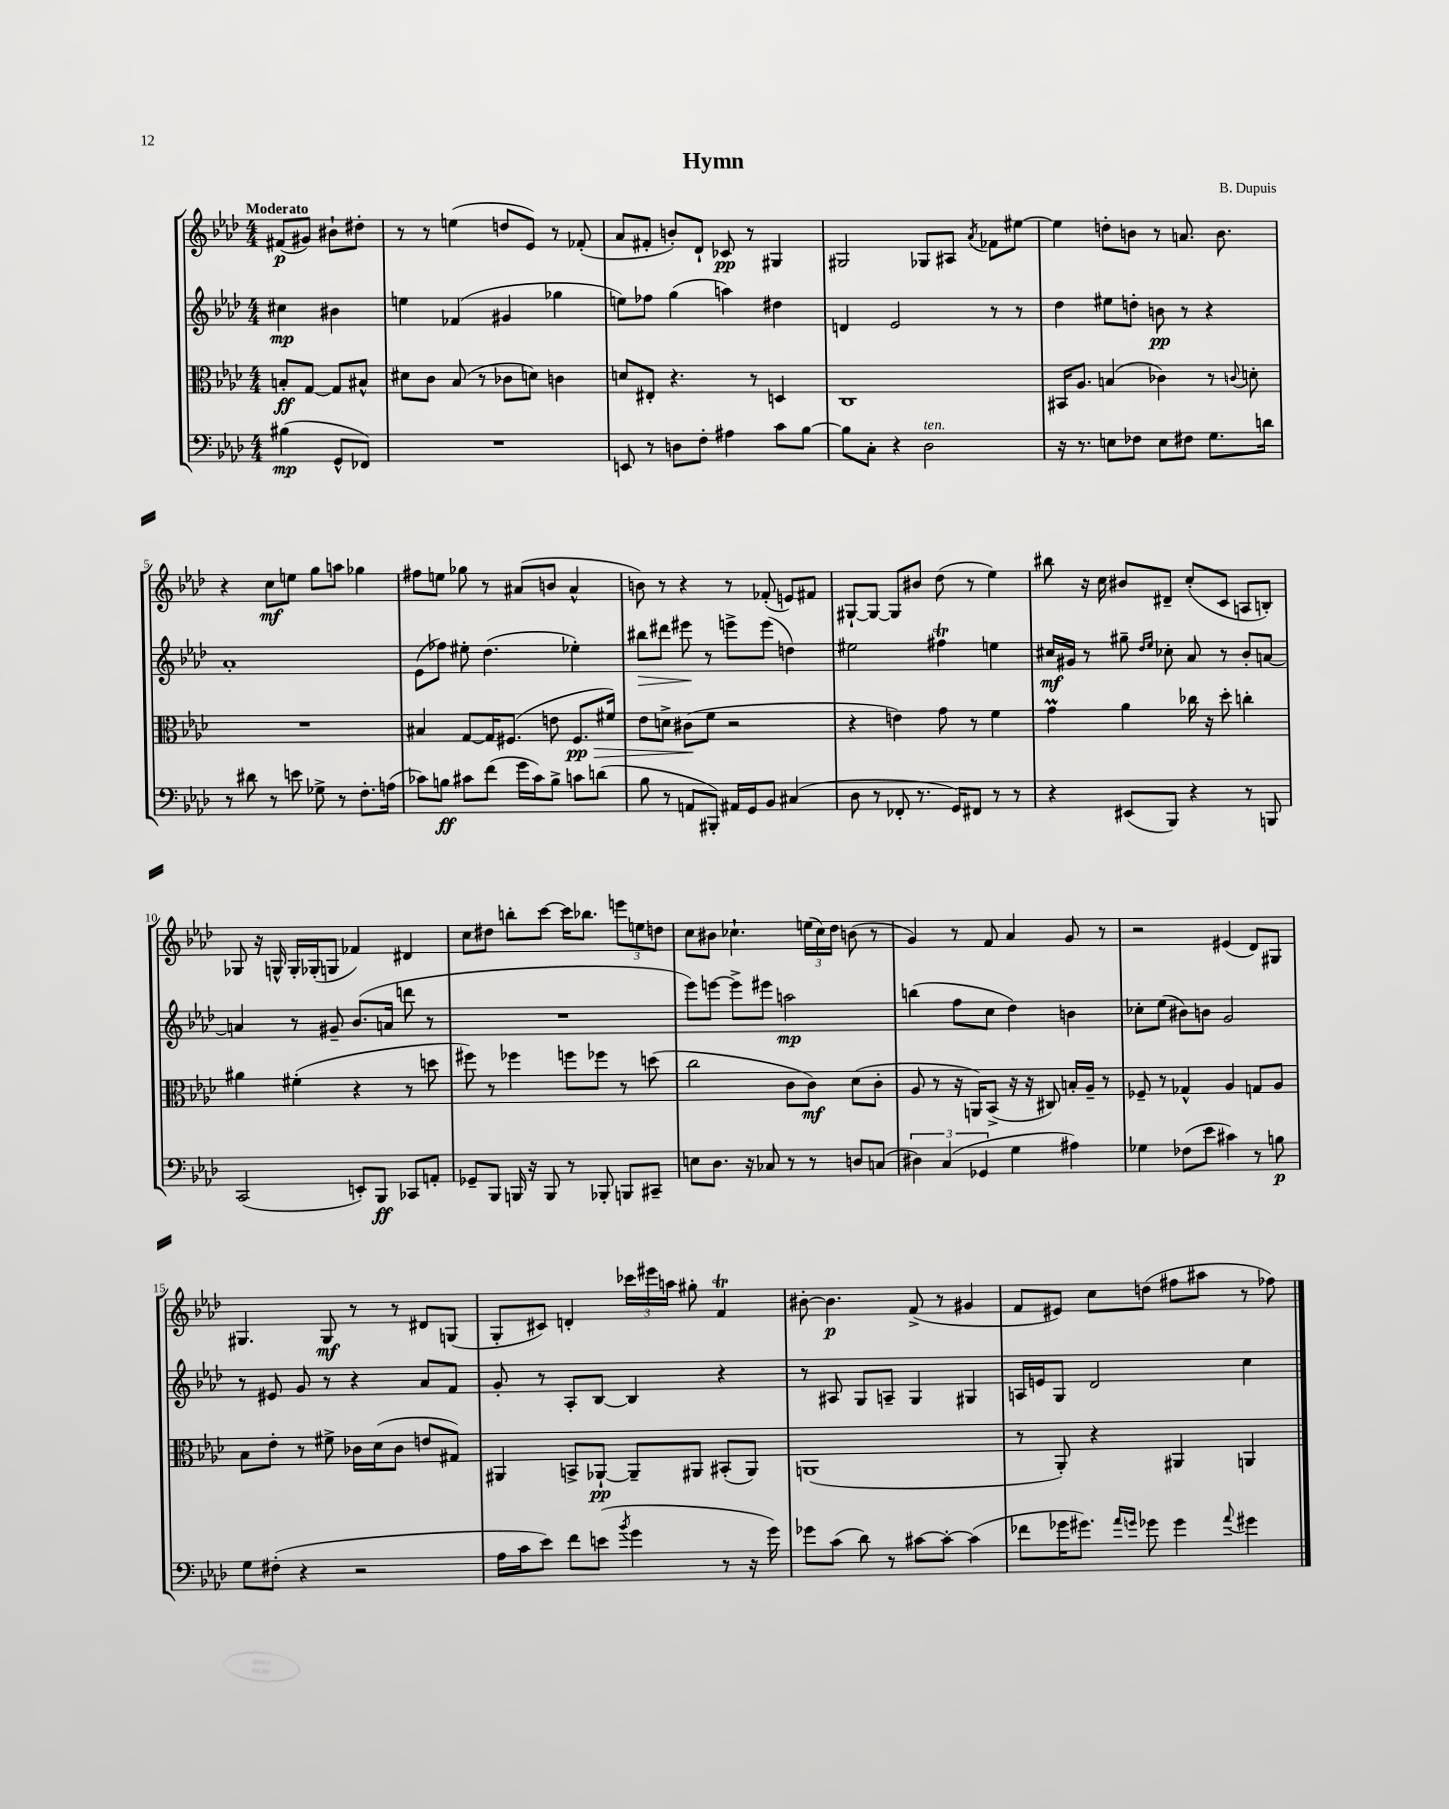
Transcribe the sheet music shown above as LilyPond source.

\header { title = "Hymn" composer = "B. Dupuis" }
<<
\new StaffGroup <<
\new Staff = "s0" {
    \clef treble \key aes \major \numericTimeSignature \time 4/4 \partial 2 \tempo "Moderato"
    \autoBeamOff fis'8[\p( gis'8]) bis'8[-! dis''8]-. |
    r8 r8 e''4( d''8[ ees'8]) r8 fes'8-.( |
    aes'8[ fis'8]-. b'8[-.) des'8]-! ces'8\pp r8 gis4 |
    gis2 ges8[ ais8] \acciaccatura { aes'8 } fes'8[ eis''8]~ |
    eis''4 d''8[-. b'8] r8 a'8. b'8. |
    r4 c''8[\mf e''8] g''8[ a''8] ges''4 |
    fis''8[ e''8] ges''8 r8 ais'8[( b'8] ais'4-^ |
    b'8) r8 r4 r8 fes'8-.( e'8[) fis'8] |
    gis8[~-! gis8]~ gis8[ bis'8] des''8( r8 ees''4) |
    bis''8 r16 c''16 bis'8[ dis'8]-- c''8[-.( c'8] a8[ b8]-.) |
    ges8 r16 g16-^ g16[-. ges16-.( g8] fes'4) dis'4 |
    c''8[ dis''8] b''8[-. c'''8]~ c'''16[ bes''8.] \tuplet 3/2 { e'''8[ e''8 d''8] } |
    c''8[ bis'8] ces''4.-! \tuplet 3/2 { e''16[( ces''16) des''16] } b'8( r8 |
    g'4) r8 f'8 aes'4 g'8 r8 |
    r2 eis'4( des'8[) gis8] |
    gis4. gis8\mf r8 r8 dis'8[ g8]( |
    g8[-. cis'8]) d'4-. \tuplet 3/2 { ces'''16[ eis'''16 a''16] } gis''8-. f'4\trill |
    bis'8~-. bis'4.\p f'8->( r8 gis'4 |
    f'8[ eis'8]) c''8[ d''8]( fis''8[ ais''8] r8 fes''8) \bar "|." |
}
\new Staff = "s1" {
    \clef treble \key aes \major \numericTimeSignature \time 4/4 \partial 2
    \autoBeamOff cis''4\mp bis'4 |
    e''4 fes'4( gis'4 ges''4 |
    e''8[) fes''8] g''4( a''4) dis''4 |
    d'4 ees'2 r8 r8 |
    des''4 eis''8[ d''8]-. b'8\pp r8 r4 |
    aes'1-. |
    ees'8[( fes''8]) eis''8-. des''4.( ees''4-.) |
    bis''8[\> dis'''8] eis'''8\! r8 e'''8[-> e'''8]( d''4) |
    eis''2 fis''4\trill e''4 |
    cis''16[\mf gis'16] r8 gis''8-- \grace { des''16[ ees''16] } ces''8-. aes'8 r8 bes'8[-. a'8]~ |
    a'4 r8 gis'8-- bes'8.[( a'16] d'''8 r8 |
    R1 |
    ees'''8[) e'''8]~ e'''8[-> eis'''8] a''2\mp |
    b''4( f''8[ c''8] des''4) b'4 |
    ces''8[-. ees''8]( bis'8[) b'8] g'2 |
    r8 eis'8 g'8 r8 r4 aes'8[ f'8] |
    g'8-. r8 aes8[-. bes8]~ bes4 r4 |
    r8 ais8 g8[ a8]-- g4 gis4 |
    a16[ e'16 g8] des'2 c''4 \bar "|." |
}
\new Staff = "s2" {
    \clef alto \key aes \major \numericTimeSignature \time 4/4 \partial 2
    \autoBeamOff b8[-.\ff g8]~ g8[ bis8]-^ |
    dis'8[ c'8] bes8( r8 ces'8[ d'8]) c'4 |
    d'8[ eis8]-. r4. r8 d4 |
    c1 |
    bis,16[ aes8.] b4( ces'4) r8 \appoggiatura { c'8 } d'8-. |
    R1 |
    bis4 g8[~ g16 fis8.]( e'8 fis8.[\pp\> fis'16]) |
    ees'8[ d'8]-> cis'8[\!( f'8] r2 |
    r4 e'4) g'8 r8 f'4 |
    g'4\prall aes'4 ces''16 r16 des''8-. c''4-. |
    ais'4 fis'4-.( r4 r8 d''8 |
    fis''8) r8 fes''4 f''8[ fes''8] r8 d''8( |
    c''2 c'8[ c'8]\mf) des'8[( c'8]-. |
    aes8 r8 r16 a,16[) bes,8]->( r16 r16 cis8) b16[-. aes16]-- r8 |
    fes8-- r8 ges4-^ aes4 g8[ aes8] |
    bes8[ ees'8]-. r8 fis'8-> ces'16[ des'16( ces'8] e'8[ gis8]) |
    ais,4 b,8[-> aes,8]~-!\pp aes,8[-- ais,8] bis,8[-.( ais,8]) |
    a,1( |
    r8 aes,8-.) r4 ais,4 a,4 \bar "|." |
}
\new Staff = "s3" {
    \clef bass \key aes \major \numericTimeSignature \time 4/4 \partial 2
    \autoBeamOff bis4\mp( g,8[-^ fes,8]) |
    R1 |
    e,8 r8 d8[ f8]-. ais4 c'8[ bes8]~ |
    bes8[ c8]-. r4 des2^\markup { \italic "ten." } |
    r16 r8. e8[ fes8] e8[ fis8] g8.[ d'16] |
    r8 dis'8 r8 e'8 ges8-> r8 f8.[-. a16]( |
    ces'8[) b8]\ff cis'8[ f'8]( g'16[ cis'16) b8]-> c'8[ d'8]( |
    bes8 r8 a,8[ bis,,8]-.) ais,16[ g,16 bes,8] cis4( |
    des8 r8 fes,8-. r8. g,16[) fis,8] r8 r8 |
    r4 eis,8[( bes,,8]) r4 r8 b,,8 |
    c,2( e,8[-.) bes,,8]\ff ces,8[ a,8]-. |
    ges,8[-- bes,,8] b,,16 r16 b,,8 r8 bes,,8-. b,,8[ cis,8]-- |
    e8[ des8.] r16 ces8 r8 r8 d8[ c8]( |
    \tuplet 3/2 { dis4) c4( ges,4 } g4 ais4) |
    ges4 fes8[( ees'8] cis'4) r8 b8\p |
    g8[ fis8]-.( r4 r2 |
    aes16[ c'16 ees'8]) f'8[ e'8]( \acciaccatura { bes'8 } g'4 r8 r16 g'16) |
    ges'8[ c'8]( des'8) r8 cis'8[~ cis'8]~-. cis'4( |
    fes'8[ ges'16 gis'8.]) \grace { aes'16[ g'16] } ges'8 ges'4 \appoggiatura { aes'8 } gis'4 \bar "|." |
}
>>
>>
